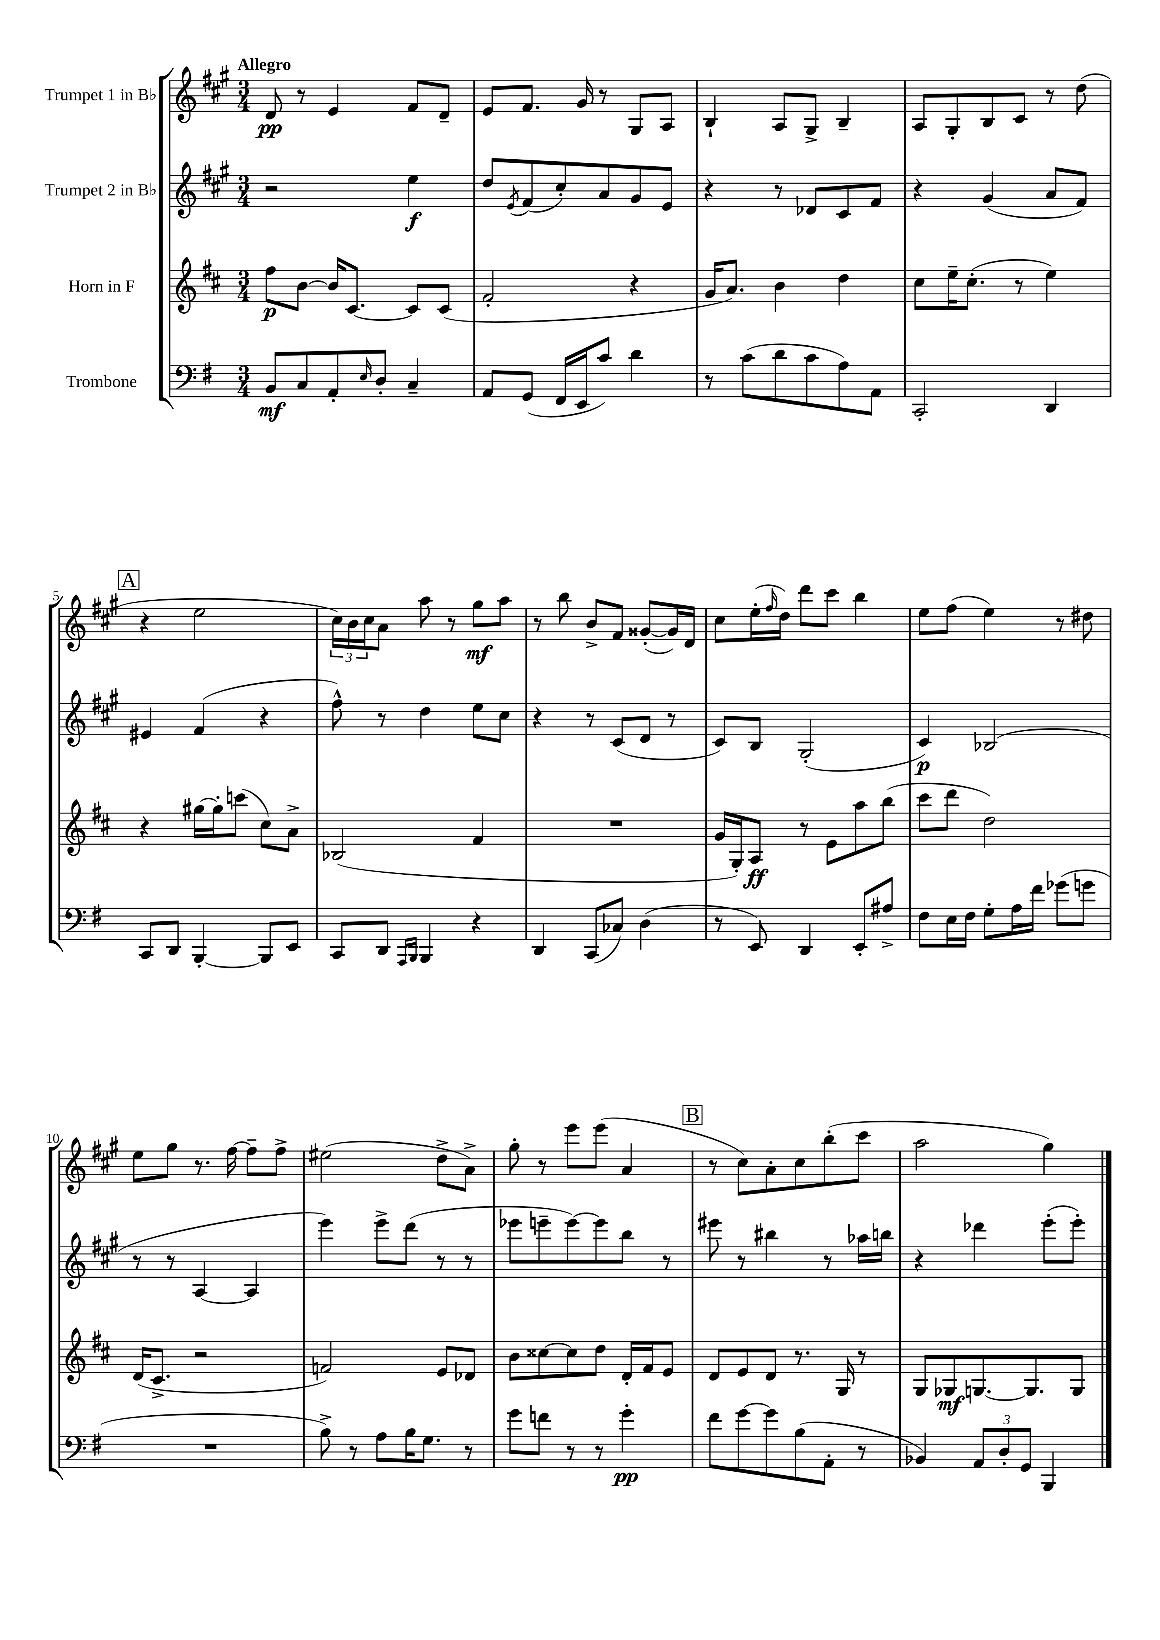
<<
\new StaffGroup <<
\new Staff = "s0" \with { instrumentName = "Trumpet 1 in Bb" } {
    \clef treble \key a \major \numericTimeSignature \time 3/4 \tempo "Allegro"
    d'8\pp r8 e'4 fis'8 d'8-- |
    e'8 fis'8. gis'16 r8 gis8 a8 |
    b4-! a8 gis8-> b4-- |
    a8 gis8-. b8 cis'8 r8 d''8( |
    \mark \markup { \box "A" } r4 e''2 |
    \tuplet 3/2 { cis''16) b'16 cis''16 } a'8 a''8 r8 gis''8\mf a''8 |
    r8 b''8 b'8-> fis'8 gisis'8~-.( gisis'16) d'16 |
    cis''8 e''16-.( \grace { fis''16 } d''16) d'''8 cis'''8 b''4 |
    e''8 fis''8( e''4) r8 dis''8 |
    e''8 gis''8 r8. fis''16~ fis''8-- fis''8-> |
    eis''2( d''8-> a'8->) |
    gis''8-. r8 e'''8 e'''8( a'4 |
    \mark \markup { \box "B" } r8 cis''8) a'8-. cis''8 b''8-.( cis'''8 |
    a''2 gis''4) \bar "|." |
}
\new Staff = "s1" \with { instrumentName = "Trumpet 2 in Bb" } {
    \clef treble \key a \major \numericTimeSignature \time 3/4
    r2 e''4\f |
    d''8 \acciaccatura { e'8 } fis'8( cis''8-.) a'8 gis'8 e'8 |
    r4 r8 des'8 cis'8 fis'8 |
    r4 gis'4( a'8 fis'8) |
    \mark \markup { \box "A" } eis'4 fis'4( r4 |
    fis''8-^) r8 d''4 e''8 cis''8 |
    r4 r8 cis'8( d'8 r8 |
    cis'8) b8 gis2-.( |
    cis'4\p) bes2( |
    r8 r8 a4~ a4 |
    e'''4) e'''8-> d'''8( r8 r8 |
    ees'''8 e'''8-- e'''8~) e'''8 b''8 r8 |
    \mark \markup { \box "B" } eis'''8 r8 bis''4 r8 aes''16 b''16 |
    r4 des'''4 e'''8-.( e'''8-.) \bar "|." |
}
\new Staff = "s2" \with { instrumentName = "Horn in F" } {
    \clef treble \key d \major \numericTimeSignature \time 3/4
    fis''8\p b'8~ b'16 cis'8.~ cis'8 cis'8( |
    fis'2-. r4 |
    g'16 a'8.) b'4 d''4 |
    cis''8 e''16-- cis''8.-.( r8 e''4) |
    \mark \markup { \box "A" } r4 gis''16~ gis''16-. c'''8( cis''8) a'8-> |
    bes2( fis'4 |
    R2. |
    g'16 g16-.) a8\ff r8 e'8 a''8 b''8( |
    cis'''8 d'''8 d''2) |
    d'16( cis'8.-> r2 |
    f'2) e'8 des'8 |
    b'8 cisis''8~ cisis''8 d''8 d'16-. fis'16 e'8 |
    \mark \markup { \box "B" } d'8 e'8 d'8 r8. g16 r8 |
    g8 ges8\mf g8.~ g8. g8 \bar "|." |
}
\new Staff = "s3" \with { instrumentName = "Trombone" } {
    \clef bass \key g \major \numericTimeSignature \time 3/4
    b,8\mf c8 a,8-. \grace { e16 } d8-. c4-- |
    a,8 g,8( fis,16 e,16 c'8) d'4 |
    r8 c'8( d'8 c'8 a8) a,8 |
    c,2-. d,4 |
    \mark \markup { \box "A" } c,8 d,8 b,,4~-. b,,8 e,8 |
    c,8 d,8 \grace { a,,16 b,,16 } b,,4 r4 |
    d,4 c,8( ces8) d4( |
    r8 e,8) d,4 e,8-. ais8-> |
    fis8 e16 fis16 g8-. a16 fis'16 ges'8( g'8 |
    R2. |
    b8->) r8 a8 b16 g8. r8 |
    g'8 f'8 r8 r8 g'4-.\pp |
    \mark \markup { \box "B" } fis'8 g'8~ g'8 b8( a,8-. r8 |
    bes,4) \tuplet 3/2 { a,8 d8-. g,8 } b,,4 \bar "|." |
}
>>
>>
